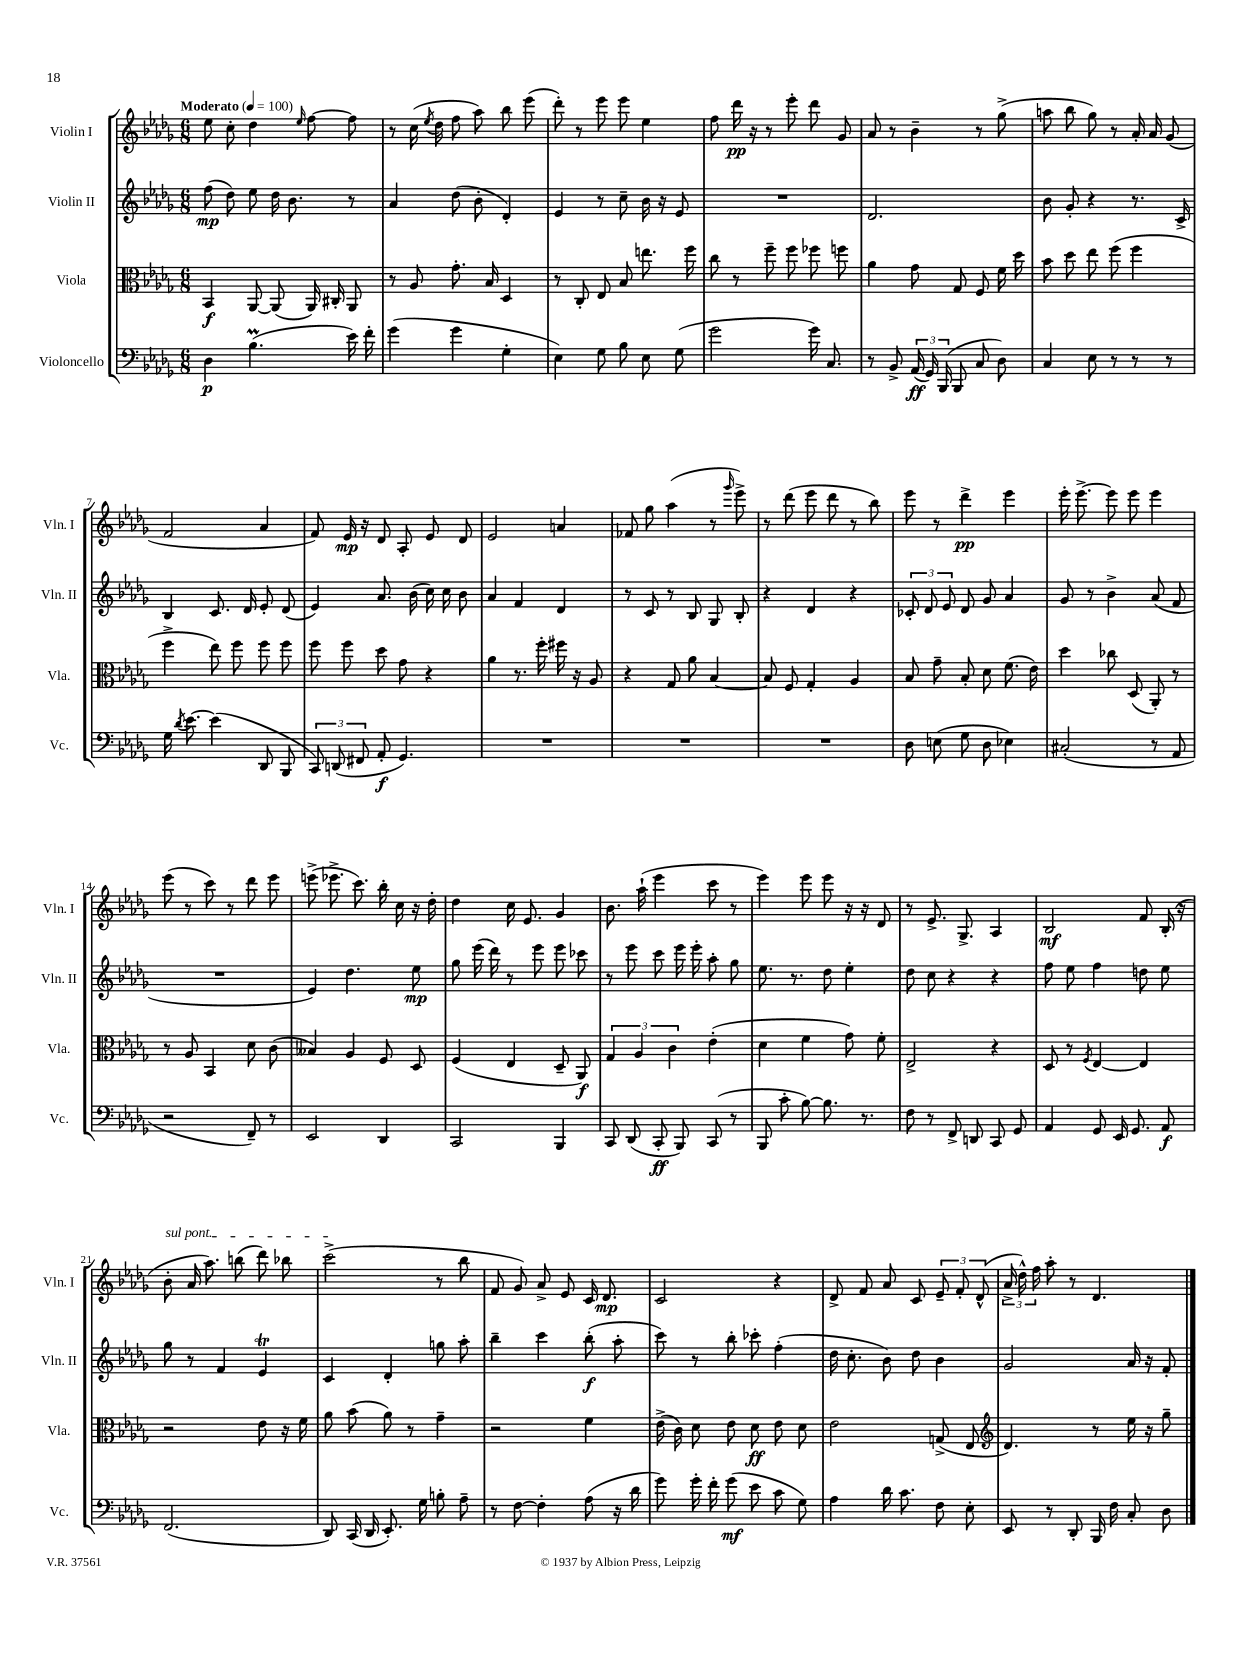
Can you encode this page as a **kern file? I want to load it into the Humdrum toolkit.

**kern	**dynam	**kern	**dynam	**kern	**dynam	**kern	**dynam
*part4	*part4	*part3	*part3	*part2	*part2	*part1	*part1
*staff4	*staff4	*staff3	*staff3	*staff2	*staff2	*staff1	*staff1
*I"Violoncello	*	*I"Viola	*	*I"Violin II	*	*I"Violin I	*
*I'Vc.	*	*I'Vla.	*	*I'Vln. II	*	*I'Vln. I	*
*clefF4	*	*clefC3	*	*clefG2	*	*clefG2	*
*k[b-e-a-d-g-]	*	*k[b-e-a-d-g-]	*	*k[b-e-a-d-g-]	*	*k[b-e-a-d-g-]	*
*M6/8	*	*M6/8	*	*M6/8	*	*M6/8	*
*MM100	*	*MM100	*	*MM100	*	*MM100	*
=1	=1	=1	=1	=1	=1	=1	=1
!	!	!	!	!	!	!LO:TX:a:B:t=Moderato	!
4D-\	p	4BB-/	f	(8ff\	mp	8ee-\	.
.	.	.	.	8dd-\)	.	8cc'\	.
(4.B-M\	.	[8AA-/	.	8ee-\	.	4dd-\	.
.	.	(8AA-/]	.	16dd-\	.	.	.
.	.	.	.	8.b-\	.	.	.
.	.	.	.	.	.	16qqee-/	.
.	.	16AA-/)	.	.	.	[8ff\	.
.	.	16C#X'/	.	.	.	.	.
16e-\)	.	8AA-/	.	8r	.	8ff\]	.
16f'\	.	.	.	.	.	.	.
=2	=2	=2	=2	=2	=2	=2	=2
(4g-\	.	8r	.	4a-/	.	8r	.
.	.	8A-/	.	.	.	(16cc\	.
.	.	.	.	.	.	8qee-/	.
.	.	.	.	.	.	16dd-\	.
4g-\	.	8.g-'\	.	(8dd-\	.	8ff\	.
.	.	.	.	8b-'\	.	8aa-\)	.
.	.	16B-/	.	.	.	.	.
4G-'\	.	4D-/	.	4d-'/)	.	8bb-\	.
.	.	.	.	.	.	(8eee-\	.
=3	=3	=3	=3	=3	=3	=3	=3
4E-\)	.	8r	.	4e-/	.	8ddd-'\)	.
.	.	8C'/	.	.	.	8r	.
8G-\	.	8E-/	.	8r	.	8eee-\	.
8B-\	.	8B-/	.	8cc~\	.	8eee-\	.
8E-\	.	8.een\	.	16b-\	.	4ee-\	.
.	.	.	.	16r	.	.	.
(8G-\	.	.	.	8e-/	.	.	.
.	.	16ff\	.	.	.	.	.
=4	=4	=4	=4	=4	=4	=4	=4
2g-\	.	8cc\	.	2.r	.	8ff\	.
.	.	8r	.	.	.	16ddd-\	pp
.	.	.	.	.	.	16r	.
.	.	8ff~\	.	.	.	8r	.
.	.	8ff\	.	.	.	8eee-'\	.
16g-\)	.	8ff-X\	.	.	.	8ddd-\	.
8.C/	.	.	.	.	.	.	.
.	.	8ffn\	.	.	.	8g-/	.
=5	=5	=5	=5	=5	=5	=5	=5
8r	.	4a-\	.	2.d-/	.	8a-/	.
8BB-^/	.	.	.	.	.	8r	.
(24AA-/	ff	8g-\	.	.	.	4b-~\	.
24GG-/)	.	.	.	.	.	.	.
(24BBB-/	.	.	.	.	.	.	.
8BBB-/	.	8G-/	.	.	.	.	.
8C/	.	8F/	.	.	.	8r	.
8D-\)	.	16f\	.	.	.	(8gg-^\	.
.	.	16dd-\	.	.	.	.	.
=6	=6	=6	=6	=6	=6	=6	=6
4C/	.	8b-\	.	8b-\	.	8aan\	.
.	.	8dd-\	.	8g-'/	.	8bb-\	.
8E-\	.	8ee-\	.	4r	.	8gg-\)	.
8r	.	(8ff\	.	.	.	8r	.
8r	.	4ff\	.	8.r	.	16a-'/	.
.	.	.	.	.	.	16a-/	.
8r	.	.	.	.	.	(8g-/	.
.	.	.	.	16c^/	.	.	.
!!LO:LB:g=z
=7	=7	=7	=7	=7	=7	=7	=7
16G-\	.	4ff^\	.	4B-/	.	2f/	.
8qd-/	.	.	.	.	.	.	.
[8.e-\	.	.	.	.	.	.	.
(4e-\]	.	8ee-\)	.	8.c/	.	.	.
.	.	8ff\	.	.	.	.	.
.	.	.	.	16d-/	.	.	.
8DD-/	.	8ff\	.	8e-'/	.	4a-/	.
8BBB-/	.	8ff\	.	(8d-/	.	.	.
=8	=8	=8	=8	=8	=8	=8	=8
12CC/)	.	8ff\	.	4e-/)	.	8f/)	.
(12DDn/	.	.	.	.	.	.	.
.	.	8ff\	.	.	.	16e-/	mp
12FF#X/	.	.	.	.	.	.	.
.	.	.	.	.	.	16r	.
8AA-'/	f	8dd-\	.	8.a-/	.	8d-/	.
4.GG-/)	.	8g-\	.	.	.	8A-'/	.
.	.	.	.	(16b-\	.	.	.
.	.	4r	.	16cc\)	.	8e-/	.
.	.	.	.	16cc\	.	.	.
.	.	.	.	8b-\	.	8d-/	.
=9	=9	=9	=9	=9	=9	=9	=9
2.r	.	4a-\	.	4a-/	.	2e-/	.
.	.	8.r	.	4f/	.	.	.
.	.	16ff'\	.	.	.	.	.
.	.	16ff#X\	.	4d-/	.	4an/	.
.	.	16r	.	.	.	.	.
.	.	8A-/	.	.	.	.	.
=10	=10	=10	=10	=10	=10	=10	=10
2.r	.	4r	.	8r	.	8f-X/	.
.	.	.	.	8c/	.	8gg-\	.
.	.	8G-/	.	8r	.	(4aa-\	.
.	.	8a-\	.	8B-/	.	.	.
.	.	[4B-/	.	8G-/	.	8r	.
.	.	.	.	.	.	16qqggg-/	.
.	.	.	.	8B-'/	.	8eee-^\)	.
=11	=11	=11	=11	=11	=11	=11	=11
2.r	.	8B-/]	.	4r	.	8r	.
.	.	8F/	.	.	.	(8ddd-\	.
.	.	4G-'/	.	4d-/	.	8eee-\	.
.	.	.	.	.	.	8ddd-\	.
.	.	4A-/	.	4r	.	8r	.
.	.	.	.	.	.	8bb-\)	.
=12	=12	=12	=12	=12	=12	=12	=12
8D-\	.	8B-/	.	12c-X'/	.	8eee-\	.
.	.	.	.	12d-/	.	.	.
(8En\	.	8g-~\	.	.	.	8r	.
.	.	.	.	12e-/	.	.	.
8G-\	.	8B-'/	.	8d-/	.	4ddd-^\	pp
8D-\	.	8d-\	.	8g-/	.	.	.
4E-X\)	.	(8.f\	.	4a-/	.	4eee-\	.
.	.	16e-\)	.	.	.	.	.
=13	=13	=13	=13	=13	=13	=13	=13
(2C#X'/	.	4dd-\	.	8g-/	.	16eee-'\	.
.	.	.	.	.	.	[8.eee-^\	.
.	.	.	.	8r	.	.	.
.	.	8cc-X\	.	4b-^\	.	8eee-\]	.
.	.	(8D-/	.	.	.	8eee-\	.
8r	.	8AA-'/)	.	(8a-/	.	4eee-\	.
8AA-/	.	8r	.	8f/	.	.	.
!!LO:LB:g=z
=14	=14	=14	=14	=14	=14	=14	=14
2r	.	8r	.	2.r	.	(8eee-\	.
.	.	8A-/	.	.	.	8r	.
.	.	4BB-/	.	.	.	8ccc\)	.
.	.	.	.	.	.	8r	.
8FF~/)	.	8d-\	.	.	.	8ddd-\	.
8r	.	(8c\	.	.	.	8eee-\	.
=15	=15	=15	=15	=15	=15	=15	=15
2EE-/	.	4B--X/)	.	4e-/)	.	(8eeen^\	.
.	.	.	.	.	.	8.eee-X^\	.
.	.	4A-/	.	4.dd-\	.	.	.
.	.	.	.	.	.	8.ccc\)	.
4DD-/	.	8F/	.	.	.	16bb-'\	.
.	.	.	.	.	.	16cc\	.
.	.	8D-/	.	8ee-\	mp	16r	.
.	.	.	.	.	.	16dd-'\	.
=16	=16	=16	=16	=16	=16	=16	=16
2CC/	.	(4F/	.	8gg-\	.	4dd-\	.
.	.	.	.	(16eee-\	.	.	.
.	.	.	.	16ddd-\)	.	.	.
.	.	4E-/	.	8r	.	16cc\	.
.	.	.	.	.	.	8.e-/	.
.	.	.	.	8eee-\	.	.	.
4BBB-/	.	8D-~/	.	8eee-\	.	4g-/	.
.	.	8AA-/)	f	8ccc-X\	.	.	.
=17	=17	=17	=17	=17	=17	=17	=17
8CC/	.	6G-/	.	8r	.	8.b-\	.
(8DD-/	.	.	.	8eee-\	.	.	.
.	.	6A-/	.	.	.	.	.
.	.	.	.	.	.	(16aa-`\	.
8CC'/	ff	.	.	8ccc\	.	4eee-\	.
.	.	6c\	.	.	.	.	.
8BBB-/)	.	.	.	16eee-\	.	.	.
.	.	.	.	16eee-'\	.	.	.
(8CC/	.	(4e-'\	.	8aa-'\	.	8ccc\	.
8r	.	.	.	8gg-\	.	8r	.
=18	=18	=18	=18	=18	=18	=18	=18
8BBB-/	.	4d-\	.	8.ee-\	.	4eee-\)	.
8c'\	.	.	.	.	.	.	.
.	.	.	.	8.r	.	.	.
[8B-\)	.	4f\	.	.	.	8eee-\	.
8.B-\]	.	.	.	8dd-\	.	8eee-\	.
.	.	8g-\)	.	4ee-'\	.	16r	.
8.r	.	.	.	.	.	16r	.
.	.	8f'\	.	.	.	8d-/	.
=19	=19	=19	=19	=19	=19	=19	=19
8F\	.	2E-^/	.	8dd-\	.	8r	.
8r	.	.	.	8cc\	.	8.e-^/	.
8FF^/	.	.	.	4r	.	.	.
.	.	.	.	.	.	8.G-^/	.
8DDn/	.	.	.	.	.	.	.
8CC/	.	4r	.	4r	.	4A-/	.
8GG-/	.	.	.	.	.	.	.
=20	=20	=20	=20	=20	=20	=20	=20
4AA-/	.	8D-/	.	8ff\	.	2B-/	mf
.	.	8r	.	8ee-\	.	.	.
.	.	8qF/	.	.	.	.	.
8GG-/	.	[4E-/	.	4ff\	.	.	.
16EE-/	.	.	.	.	.	.	.
8.GG-/	.	.	.	.	.	.	.
.	.	4E-/]	.	8ddn\	.	8f/	.
8AA-/	f	.	.	8ee-\	.	(16B-'/	.
.	.	.	.	.	.	16r	.
!!LO:LB:g=z
=21	=21	=21	=21	=21	=21	=21	=21
!	!	!	!	!	!	!LO:TX:a:i:t=sul pont.	!
(2.FF/	.	2r	.	8gg-\	.	8b-'\	.
.	.	.	.	8r	.	16a-/	.
.	.	.	.	.	.	8.aa-\)	.
.	.	.	.	4f/	.	.	.
.	.	.	.	.	.	(8bbn\	.
.	.	8e-\	.	4e-T/	.	8ddd-\)	.
.	.	16r	.	.	.	8bb-X\	.
.	.	16f\	.	.	.	.	.
=22	=22	=22	=22	=22	=22	=22	=22
8DD-/)	.	8a-\	.	4c/	.	(2ccc^\	.
(16CC/	.	(8b-\	.	.	.	.	.
16DD-/	.	.	.	.	.	.	.
8.EE-'/)	.	8a-\)	.	4d-'/	.	.	.
.	.	8r	.	.	.	.	.
16G-\	.	.	.	.	.	.	.
8Bn'\	.	4g-~\	.	8ggn\	.	8r	.
8A-~\	.	.	.	8aa-'\	.	8bb-\	.
=23	=23	=23	=23	=23	=23	=23	=23
8r	.	2r	.	4bb-~\	.	8f/	.
[8F\	.	.	.	.	.	8g-/)	.
4F'\]	.	.	.	4ccc\	.	8a-^/	.
.	.	.	.	.	.	8e-/	.
(8A-\	.	4f\	.	(8bb-'\	f	16c/	.
.	.	.	.	.	.	8.d-/	mp
16r	.	.	.	8aa-'\	.	.	.
16d-\	.	.	.	.	.	.	.
=24	=24	=24	=24	=24	=24	=24	=24
8g-\)	.	(16e-^\	.	8ccc\)	.	2c/	.
.	.	16c\)	.	.	.	.	.
16g-'\	.	8d-\	.	8r	.	.	.
16f'\	.	.	.	.	.	.	.
(8g-\	mf	8e-\	.	8bb-'\	.	.	.
8e-\	.	8d-\	ff	8ccc-X'\	.	.	.
8c\	.	8e-\	.	(4ff'\	.	4r	.
8G-\)	.	8d-\	.	.	.	.	.
=25	=25	=25	=25	=25	=25	=25	=25
4A-\	.	2e-\	.	16dd-\	.	8d-^/	.
.	.	.	.	8.cc'\	.	.	.
.	.	.	.	.	.	8f/	.
16d-\	.	.	.	8b-\)	.	8a-/	.
8.c\	.	.	.	.	.	.	.
.	.	.	.	8dd-\	.	8c/	.
8F\	.	(8Gn^/	.	4b-\	.	12e-~/	.
.	.	.	.	.	.	12f'/	.
8E-'\	.	8E-/	.	.	.	.	.
.	.	.	.	.	.	(12d-^^/	.
=26	=26	=26	=26	=26	=26	=26	=26
*	*	*clefG2	*	*	*	*	*
8EE-/	.	4.d-/)	.	2g-/	.	24a-^/	.
.	.	.	.	.	.	24dd-^^\)	.
.	.	.	.	.	.	24ff\	.
8r	.	.	.	.	.	8aa-'\	.
8DD-'/	.	.	.	.	.	8r	.
16BBB-/	.	8r	.	.	.	4.d-/	.
16F\	.	.	.	.	.	.	.
8C'/	.	16ee-\	.	16a-/	.	.	.
.	.	16r	.	16r	.	.	.
8D-\	.	8gg-~\	.	8f'/	.	.	.
==	==	==	==	==	==	==	==
*-	*-	*-	*-	*-	*-	*-	*-
